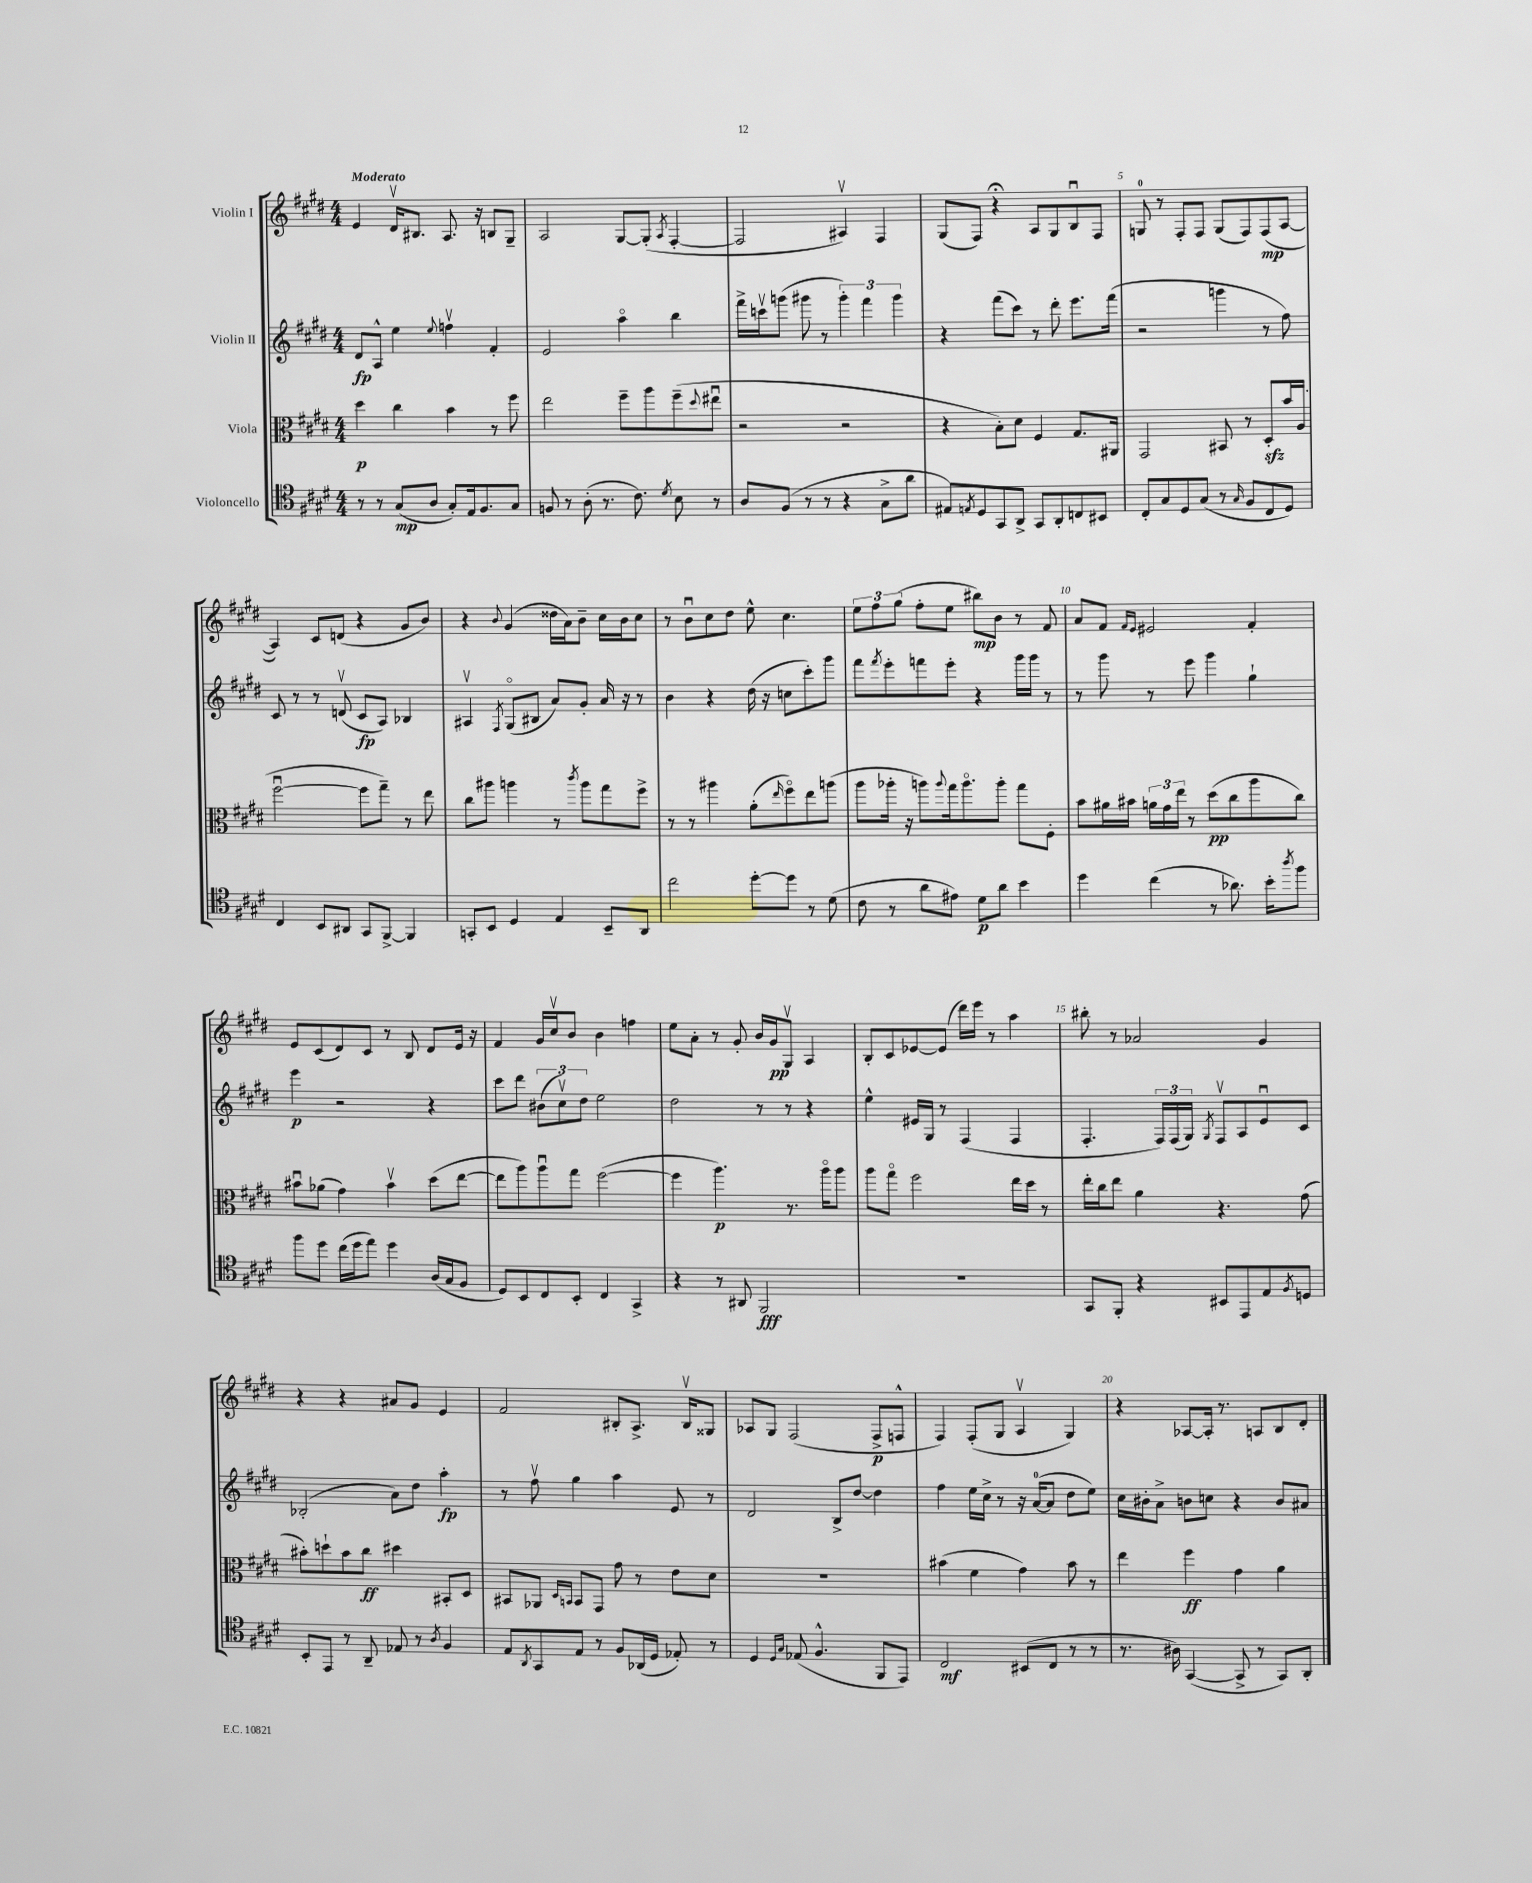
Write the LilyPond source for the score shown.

<<
\new StaffGroup <<
\new Staff = "s0" \with { instrumentName = "Violin I" } {
    \clef treble \key e \major \numericTimeSignature \time 4/4 \tempo "Moderato"
    e'4 dis'16\upbow bis8. a8. r16 b8 gis8-- |
    a2 gis8~ gis8-.( \acciaccatura { a8 } fis4~-. |
    fis2 ais4\upbow) fis4 |
    gis8( fis8) r4\fermata a8 gis8 b8\downbow fis8 |
    g8-0 r8 fis8-. fis8 g8( fis8) fis8\mp( a8~ |
    a4) cis'8 d'8( r4 gis'8 b'8) |
    r4 \appoggiatura { b'8 } gis'4( disis''16 a'16) b'8-- cis''16 b'16 cis''8 |
    r8 b'8\downbow cis''8 dis''8 e''8-^ cis''4. |
    \tuplet 3/2 { e''8 fis''8 gis''8( } fis''8-. e''8 bis''8\mp) b'8 r8 fis'8 |
    a'8 fis'8 \grace { fis'16 e'16 } eis'2 fis'4-. |
    e'8 cis'8( dis'8) cis'8 r8 b8 dis'8 e'16 r16 |
    fis'4 gis'16 cis''16\upbow b'8 b'4 f''4 |
    e''8 a'8-. r8 gis'8-. b'16 gis'16\pp gis8\upbow a4 |
    b8-. cis'8 ees'8~ ees'8( dis'''16) e'''16 r8 a''4 |
    bis''8-. r8 aes'2 gis'4 |
    r4 r4 ais'8 gis'8 e'4 |
    fis'2 bis8-. a8.-> bis16\upbow gisis8 |
    aes8 gis8 fis2( fis8->\p f8-^ |
    fis4) fis8-.( gis8 a4\upbow gis4) |
    r4 aes8~ aes16-. r8. a8 b8 dis'8-. \bar "|." |
}
\new Staff = "s1" \with { instrumentName = "Violin II" } {
    \clef treble \key e \major \numericTimeSignature \time 4/4
    dis'8\fp a8-^ e''4 \appoggiatura { e''8 } f''4\upbow fis'4-. |
    e'2 a''4\flageolet b''4 |
    fis'''16-> c'''16\upbow g'''8( gis'''8 r8 \tuplet 3/2 { gis'''4-.) fis'''4 gis'''4 } |
    r4 fis'''8( cis'''8) r8 dis'''8-. e'''8. fis'''16( |
    r2 g'''4 r8 fis''8) |
    cis'8 r8 r8 d'8\upbow( cis'8\fp a8) bes4 |
    ais4\upbow \acciaccatura { fis8 } gis8\flageolet( bis8 a'8) gis'8-. a'16 r16 r8 |
    b'4 r4 dis''16( r16 c''8 cis'''8-.) gis'''8 |
    fis'''8 \acciaccatura { fis'''8 } e'''8-. f'''8 e'''8-. r4 gis'''16 gis'''16 r8 |
    r8 gis'''8 r8 e'''8 gis'''4 gis''4-! |
    e'''4\p r2 r4 |
    cis'''8 dis'''8 \tuplet 3/2 { bis'8( cis''8\upbow) dis''8 } e''2 |
    dis''2 r8 r8 r4 |
    e''4-^ eis'16 gis16 r8 fis4( fis4 |
    fis4.-. \tuplet 3/2 { fis16) fis16( gis16) } \acciaccatura { gis8 } fis8\upbow a8 e'8\downbow cis'8 |
    bes2-.( a'8) dis''8 a''4-.\fp |
    r8 fis''8\upbow gis''4 a''4 e'8 r8 |
    dis'2 b8-> dis''8~ dis''4 |
    fis''4 e''16 cis''16-> r8 r16 a'16-0~( a'8 dis''8 e''8) |
    cis''16 bis'16-. a'8-> b'8 c''8 r4 b'8 ais'8 \bar "|." |
}
\new Staff = "s2" \with { instrumentName = "Viola" } {
    \clef alto \key e \major \numericTimeSignature \time 4/4
    dis''4\p cis''4 b'4 r8 fis''8 |
    e''2 fis''8-- a''8 fis''8--( \appoggiatura { dis''8 } eis''8\downbow |
    r2 r2 |
    r4 b8-.) dis'8 fis4 gis8. ais,16 |
    gis,2 bis,8 r8 dis8-.\sfz b'16 a16( |
    fis''2~\downbow fis''8 gis''8--) r8 e''8 |
    cis''8 ais''8 a''4 r8 \acciaccatura { cis'''8 } a''8 gis''8 fis''8-> |
    r8 r8 ais''4 a'8-.( \grace { e''16 } fis''8\flageolet) e''8 a''8( |
    a''8 aes''16-. r16 a''8) \appoggiatura { a''8 } gis''16 a''8.\flageolet a''8-. gis''8 fis8-. |
    b'8 ais'16 bis'16 \tuplet 3/2 { a'16 gis'16 e''16 } r8 dis''8\pp( cis''8 a''8 cis''8) |
    bis'8\downbow aes'8( gis'4) bis'4\upbow dis''8( e''8~ |
    e''8 a''8) a''8\downbow gis''8 fis''2~( |
    fis''4 a''4.\p) r8. a''16\flageolet a''8 |
    a''8 gis''8\flageolet fis''2 e''16 dis''16 r8 |
    e''16-. cis''16 e''8 a'4 r4. gis'8( |
    bis'8-.) d''8-! bis'8 cis''8\ff dis''4 bis,8-. dis8 |
    bis,8 aes,8 \grace { dis16 b,16 } b,8 gis,8 gis'8 r8 e'8 dis'8 |
    R1 |
    bis'4( fis'4 gis'4) bis'8 r8 |
    e''4 fis''4\ff gis'4 a'4 \bar "|." |
}
\new Staff = "s3" \with { instrumentName = "Violoncello" } {
    \clef tenor \key e \major \numericTimeSignature \time 4/4
    r8 r8 gis8\mp( a8 gis8-.) e16 fis8. gis8 |
    f8 r8 a8-.( r8. cis'8.) \acciaccatura { dis'8 } b8 r8 |
    a8 fis8( r8 r8 r4 gis8-> a'8 |
    eis8) \acciaccatura { e8 } dis8 gis,8 a,8-> gis,8 a,8-. c8 bis,8 |
    cis8-. gis8 dis8 gis8( r8 \grace { gis16 } fis8 cis8 dis8) |
    cis4 b,8 ais,8 gis,8 fis,8~-> fis,4 |
    g,8-. b,8 dis4 e4 b,8-- a,8 |
    cis''2 dis''8~-. dis''8 r8 dis'8( |
    cis'8 r8 a'8 eis'8) dis'8\p a'8 b'4 |
    dis''4 cis''4( r8 aes'8.) b'16-. \acciaccatura { a''8 } fis''8 |
    fis''8 dis''8 cis''16( dis''16 e''8) dis''4 a16( gis16 fis8 |
    dis8) b,8 cis8 b,8-. cis4 gis,4-> |
    r4 r8 ais,8 fis,2\fff |
    R1 |
    gis,8 fis,8-. r4 bis,8 e,8 e8 \acciaccatura { fis8 } d8 |
    b,8-. e,8 r8 a,8-- ees8 r8 \acciaccatura { a8 } fis4 |
    e8 \acciaccatura { a,8 } gis,8 e8 r8 fis8 aes,16( dis16 ees8-.) r8 |
    dis4 \grace { dis16 gis16 } ees8( fis4.-^ fis,8 e,8) |
    cis2\mf bis,8( cis8 r8 r8 |
    r8. ais16) gis,4~( gis,8-> r8 gis,8) a,8-. \bar "|." |
}
>>
>>
\layout { \context { \Score \override BarNumber.break-visibility = ##(#f #t #t) barNumberVisibility = #(every-nth-bar-number-visible 5) } }
